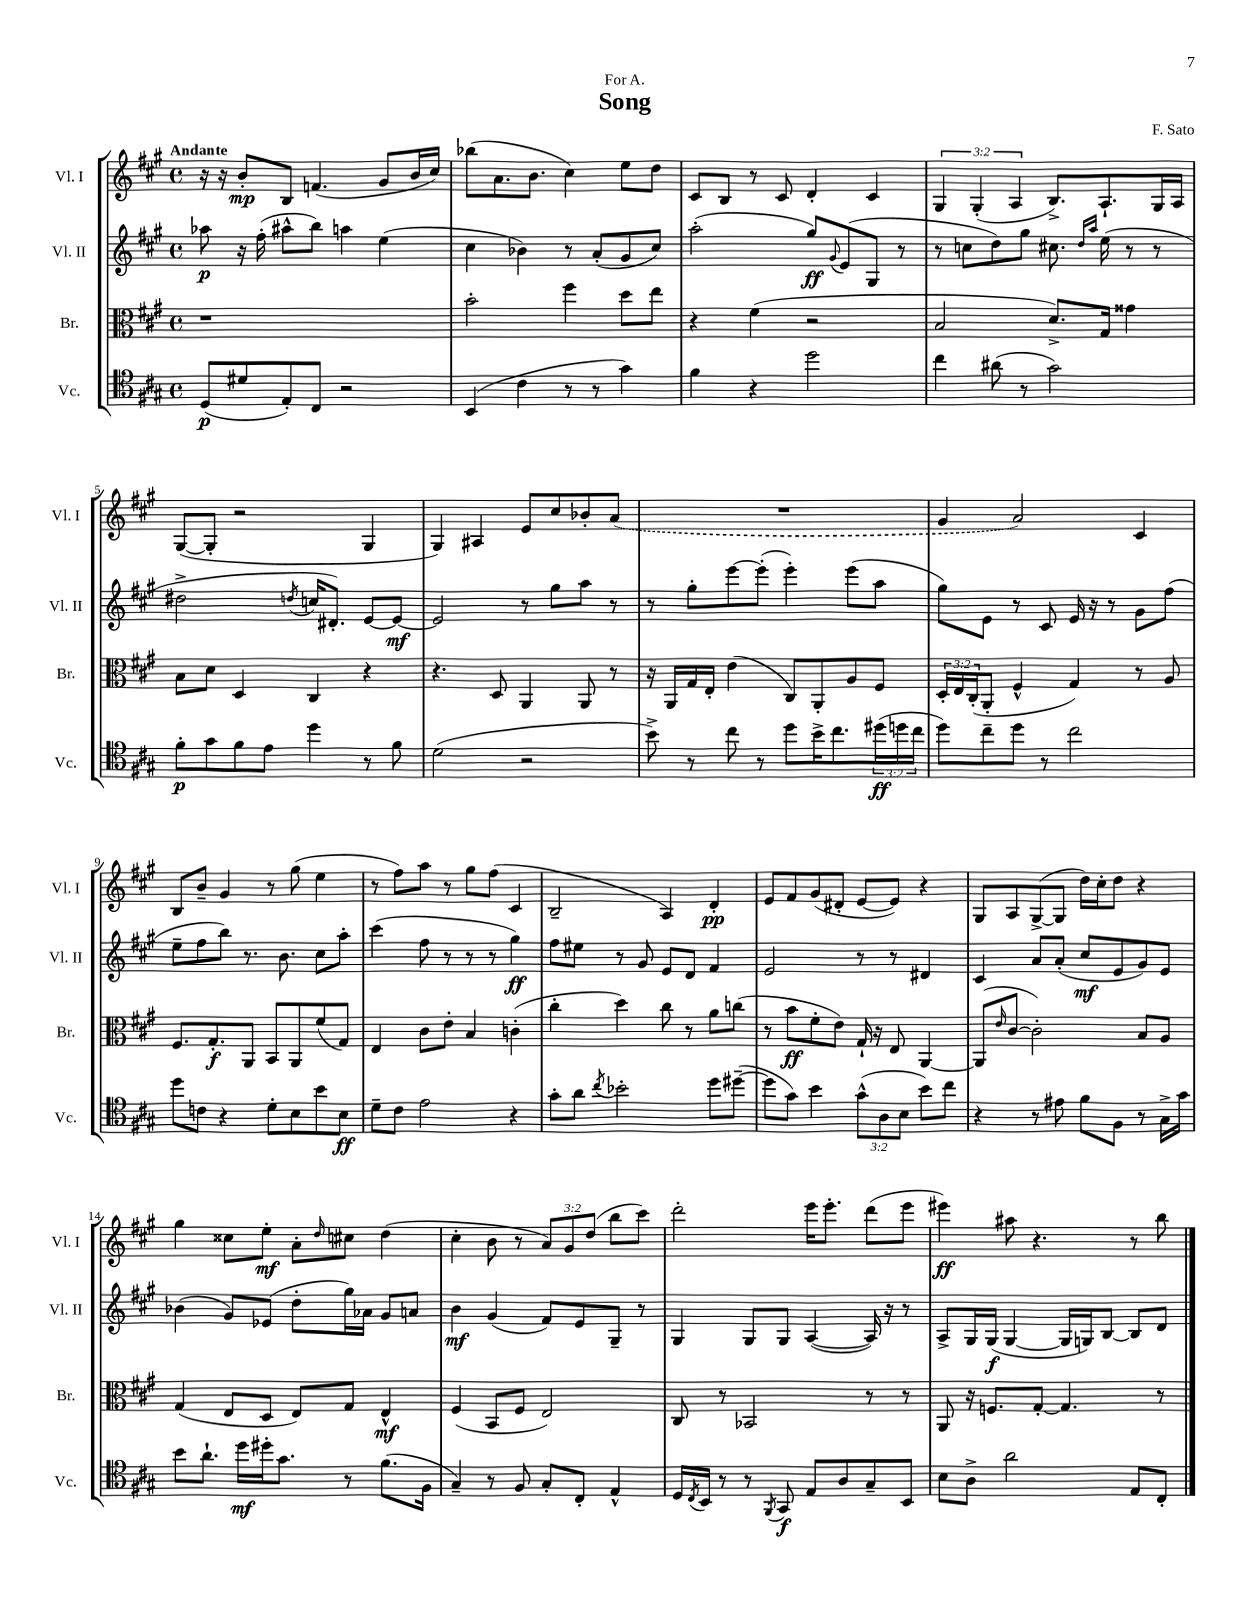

**kern	**dynam	**kern	**dynam	**kern	**dynam	**kern	**dynam
*part4	*part4	*part3	*part3	*part2	*part2	*part1	*part1
*staff4	*staff4	*staff3	*staff3	*staff2	*staff2	*staff1	*staff1
*I"Vc.	*	*I"Br.	*	*I"Vl. II	*	*I"Vl. I	*
*I'Vc.	*	*I'Br.	*	*I'Vl. II	*	*I'Vl. I	*
*clefC4	*	*clefC3	*	*clefG2	*	*clefG2	*
*k[f#c#g#]	*	*k[f#c#g#]	*	*k[f#c#g#]	*	*k[f#c#g#]	*
*M4/4	*	*M4/4	*	*M4/4	*	*M4/4	*
*met(c)	*	*met(c)	*	*met(c)	*	*met(c)	*
=1	=1	=1	=1	=1	=1	=1	=1
!	!	!	!	!	!	!LO:TX:a:B:t=Andante	!
(8D/L	p	1r	.	8aa-X\	p	16r	.
.	.	.	.	.	.	16r	.
8d#X/	.	.	.	16r	.	8b'/L	mp
.	.	.	.	(16ff#'\	.	.	.
8E'/)	.	.	.	8aa#X^^\L	.	8B/J	.
8C#/J	.	.	.	8bb\J)	.	(4.fn/	.
2r	.	.	.	4aan\	.	.	.
.	.	.	.	(4ee\	.	8g#/L	.
.	.	.	.	.	.	16b/L	.
.	.	.	.	.	.	16cc#/JJ)	.
=2	=2	=2	=2	=2	=2	=2	=2
(4BB/	.	2b'\	.	4cc#\	.	(8bb-X\L	.
.	.	.	.	.	.	8.a\	.
4c#\	.	.	.	4b-X\)	.	.	.
.	.	.	.	.	.	8.b\J	.
8r	.	4ff#\	.	8r	.	4cc#\)	.
8r	.	.	.	(8a'/L	.	.	.
4g#\)	.	8dd\L	.	8g#/	.	8ee\L	.
.	.	8ee\J	.	8cc#/J)	.	8dd\J	.
=3	=3	=3	=3	=3	=3	=3	=3
4f#\	.	4r	.	(2aa'\	.	8c#/L	.
.	.	.	.	.	.	8B/J	.
4r	.	(4f#\	.	.	.	8r	.
.	.	.	.	.	.	8c#/	.
2dd\	.	2r	.	8gg#/L)	ff	4d'/	.
.	.	.	.	8qqg#/	.	.	.
.	.	.	.	(8e/	.	.	.
.	.	.	.	8G#/J	.	4c#/	.
.	.	.	.	8r	.	.	.
=4	=4	=4	=4	=4	=4	=4	=4
4cc#\	.	2B/	.	8r	.	6G#/	.
.	.	.	.	8ccn\L	.	.	.
.	.	.	.	.	.	(6G#'/	.
(8a#X\	.	.	.	8dd\)	.	.	.
.	.	.	.	.	.	6A/	.
8r	.	.	.	8gg#\J	.	.	.
2g#\)	.	8.d^/L)	.	8.cc#X\	.	8.B^/L)	.
.	.	.	.	16qqdd/LL	.	.	.
.	.	.	.	16qqaa/JJ	.	.	.
.	.	16G#/Jk	.	(16ee\	.	8.A`/	.
.	.	4g##X\	.	8r	.	.	.
.	.	.	.	8r	.	16G#/L	.
.	.	.	.	.	.	16A/JJ	.
!!LO:LB:g=z
=5	=5	=5	=5	=5	=5	=5	=5
8f#'\L	p	8B\L	.	2dd#X^\	.	([8G#/L	.
8g#\	.	8d\J	.	.	.	8G#'/J]	.
8f#\	.	4D/	.	.	.	2r	.
8e\J	.	.	.	.	.	.	.
.	.	.	.	8qddn/	.	.	.
4dd\	.	4C#/	.	16ccn/KL	.	.	.
.	.	.	.	8.d#X'/J)	.	.	.
8r	.	4r	.	[8e/L	.	4G#/	.
8f#\	.	.	.	8e/J_	mf	.	.
=6	=6	=6	=6	=6	=6	=6	=6
(2d\	.	4.r	.	2e/]	.	4G#/)	.
.	.	.	.	.	.	4A#X/	.
.	.	8D/	.	.	.	.	.
2r	.	4AA/	.	8r	.	8e/L	.
.	.	.	.	8gg#\L	.	8cc#/	.
.	.	8AA/	.	8aa\J	.	8b-X'/	.
.	.	8r	.	8r	.	(8a/J	.
=7	=7	=7	=7	=7	=7	=7	=7
8b^\)	.	16r	.	8r	.	1r	.
.	.	16AA/LL	.	.	.	.	.
8r	.	16G#/	.	8gg#'\L	.	.	.
.	.	16E'/JJ	.	.	.	.	.
8cc#\	.	(4e\	.	[8eee\	.	.	.
8r	.	.	.	(8eee'\J]	.	.	.
8dd\L	.	8C#/L)	.	4eee'\)	.	.	.
16b^\K	.	8AA'/	.	.	.	.	.
8.cc#\	.	.	.	.	.	.	.
.	.	8A/	.	(8eee\L	.	.	.
(24dd#X\L	ff	8F#/J	.	8aa\J	.	.	.
24ddn\	.	.	.	.	.	.	.
24cc#\JJ	.	.	.	.	.	.	.
=8	=8	=8	=8	=8	=8	=8	=8
8dd\L)	.	24D'/LL	.	8gg#\L)	.	4g#/	.
.	.	24E/	.	.	.	.	.
.	.	(24C#'/J	.	.	.	.	.
8cc#~\	.	8AA'/J	.	8e\J	.	.	.
8dd\J	.	4F#^^/	.	8r	.	2a/)	.
8r	.	.	.	8c#/	.	.	.
2cc#\	.	4G#/)	.	16e/	.	.	.
.	.	.	.	16r	.	.	.
.	.	.	.	8r	.	.	.
.	.	8r	.	8g#\L	.	4c#/	.
.	.	8A/	.	(8ff#\J	.	.	.
!!LO:LB:g=z
=9	=9	=9	=9	=9	=9	=9	=9
8dd\L	.	8.F#/L	.	8ee~\L	.	8B/L	.
8cn\J	.	.	.	8ff#\	.	8b~/J	.
.	.	8.G#'/	f	.	.	.	.
4r	.	.	.	8bb\J)	.	4g#/	.
.	.	8AA/J	.	8.r	.	.	.
8d'\L	.	8BB/L	.	.	.	8r	.
.	.	.	.	8.b\	.	.	.
8B\	.	8AA/	.	.	.	(8gg#\	.
8b\	.	(8f#/	.	8cc#\L	.	4ee\	.
8B\J	ff	8G#/J)	.	8aa'\J	.	.	.
=10	=10	=10	=10	=10	=10	=10	=10
8d~\L	.	4E/	.	(4ccc#\	.	8r	.
8c#\J	.	.	.	.	.	8ff#\L)	.
2e\	.	8c#\L	.	8ff#\	.	8aa\J	.
.	.	8e'\J	.	8r	.	8r	.
.	.	4B/	.	8r	.	8gg#\L	.
.	.	.	.	8r	.	(8ff#\J	.
4r	.	(4cn'\	.	4gg#\)	ff	4c#/	.
=11	=11	=11	=11	=11	=11	=11	=11
8g#'\L	.	4cc#'\	.	8ff#\L	.	2B~/	.
8a\J	.	.	.	8ee#X\J	.	.	.
8qcc#/	.	.	.	.	.	.	.
2b-X'\	.	4dd\)	.	8r	.	.	.
.	.	.	.	8g#/	.	.	.
.	.	8cc#\	.	8e/L	.	4A/)	.
.	.	8r	.	8d/J	.	.	.
8dd\L	.	8a\L	.	4f#/	.	4d'/	pp
([8dd#X~\J	.	(8ccn\J	.	.	.	.	.
=12	=12	=12	=12	=12	=12	=12	=12
8dd#\L]	.	8r	.	2e/	.	8e/L	.
8g#\J)	.	8b\L	ff	.	.	8f#/	.
4b\	.	8f#'\	.	.	.	(8g#/	.
.	.	8e\J)	.	.	.	8d#X'/J	.
(12g#^^\L	.	16G#`/	.	8r	.	[8e/L	.
.	.	16r	.	.	.	.	.
12A\	.	.	.	.	.	.	.
.	.	8E/	.	8r	.	8e/J])	.
12B\J	.	.	.	.	.	.	.
8b\L)	.	[4AA/	.	4d#X/	.	4r	.
8cc#\J	.	.	.	.	.	.	.
=13	=13	=13	=13	=13	=13	=13	=13
4r	.	(8AA/L]	.	4c#/	.	8G#/L	.
.	.	16qqe/	.	.	.	.	.
.	.	[8c#/J	.	.	.	8A/	.
8r	.	2c#'\])	.	8a/L	.	([8G#^/	.
8e#X\	.	.	.	(8a'/J	.	8G#/J]	.
8f#\L	.	.	.	8cc#/L	mf	16dd\LL)	.
.	.	.	.	.	.	16cc#'\J	.
8F#\J	.	.	.	8e/	.	8dd\J	.
8r	.	8B/L	.	8g#/)	.	4r	.
16G#^\LL	.	8A/J	.	8e/J	.	.	.
16g#\JJ	.	.	.	.	.	.	.
!!LO:LB:g=z
=14	=14	=14	=14	=14	=14	=14	=14
8b\L	.	(4G#/	.	(4b-X\	.	4gg#\	.
8.a`\J	.	.	.	.	.	.	.
.	.	8E/L	.	8g#/L)	.	8cc##X\L	.
16dd\LL	mf	.	.	.	.	.	.
16dd#X'\J	.	8D/J	.	(8e-X/J	.	8ee'\J	mf
8.g#\J	.	.	.	.	.	.	.
.	.	8E/L)	.	8dd'\L	.	8a'\L	.
.	.	.	.	.	.	16qqdd/	.
8r	.	8G#/J	.	16gg#\L)	.	8cc#X\J	.
.	.	.	.	16a-X\JJ	.	.	.
(8.f#\L	.	4E^^/	mf	8g#/L	.	(4dd\	.
.	.	.	.	8an/J	.	.	.
16F#\Jk	.	.	.	.	.	.	.
=15	=15	=15	=15	=15	=15	=15	=15
4G#~/)	.	(4F#/	.	4b\	mf	4cc#'\	.
8r	.	8BB/L	.	(4g#/	.	8b\	.
8F#/	.	8F#/J	.	.	.	8r	.
8G#'/L	.	2E/)	.	8f#/L)	.	12a/L)	.
.	.	.	.	.	.	12g#/	.
8C#'/J	.	.	.	8e/	.	.	.
.	.	.	.	.	.	(12dd/J	.
4E^^/	.	.	.	8G#~/J	.	8bb\L	.
.	.	.	.	8r	.	8ccc#\J)	.
=16	=16	=16	=16	=16	=16	=16	=16
16D/LL	.	8C#/	.	4G#/	.	2ddd'\	.
8qC#/	.	.	.	.	.	.	.
16BB/JJ	.	.	.	.	.	.	.
8r	.	8r	.	.	.	.	.
8r	.	2BB-X/	.	8G#/L	.	.	.
8qFF#/	.	.	.	.	.	.	.
8GG#/	f	.	.	8G#/J	.	.	.
8E/L	.	.	.	([4A/	.	16eee\KL	.
.	.	.	.	.	.	8.eee'\J	.
8A/	.	.	.	.	.	.	.
8G#~/	.	8r	.	16A/])	.	(8ddd\L	.
.	.	.	.	16r	.	.	.
8BB/J	.	8r	.	8r	.	8eee\J	.
=17	=17	=17	=17	=17	=17	=17	=17
8B\L	.	8AA/	.	8A^/L	.	4eee#X\)	ff
8A^\J	.	16r	.	16G#/L	.	.	.
.	.	8.Fn/L	.	(16G#/JJ	f	.	.
2a\	.	.	.	[4G#/	.	8aa#X\	.
.	.	[8G#'/J	.	.	.	4.r	.
.	.	4.G#/]	.	16G#/LL]	.	.	.
.	.	.	.	16Gn/J)	.	.	.
.	.	.	.	[8B/J	.	.	.
8E/L	.	.	.	8B/L]	.	8r	.
8C#'/J	.	8r	.	8d/J	.	8bb\	.
==	==	==	==	==	==	==	==
*-	*-	*-	*-	*-	*-	*-	*-
